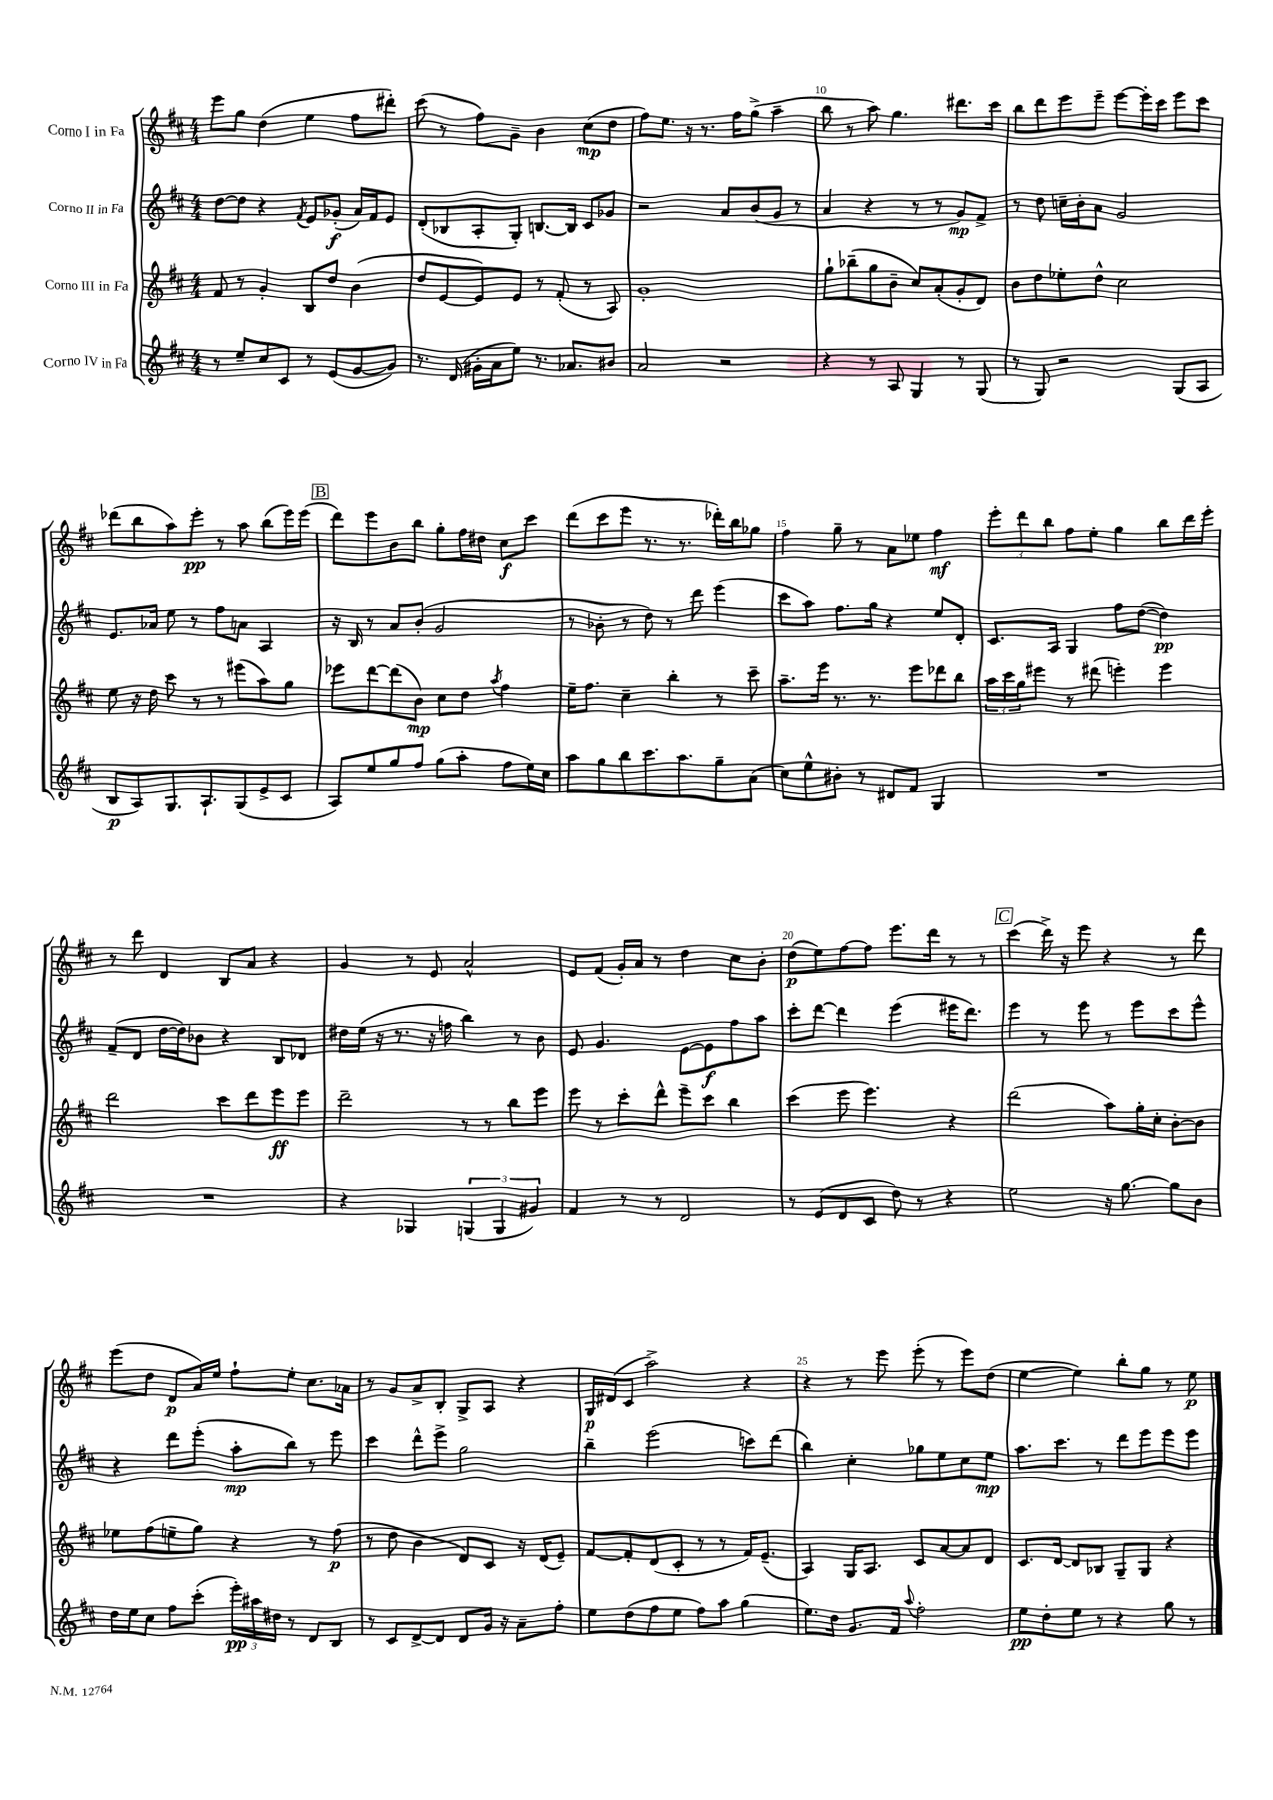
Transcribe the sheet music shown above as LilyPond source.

<<
\new StaffGroup <<
\new Staff = "s0" \with { instrumentName = "Corno I in Fa" } {
    \clef treble \key d \major \numericTimeSignature \time 4/4
    e'''8 g''8 d''4( e''4 fis''8 dis'''8-.) |
    cis'''8( r8 fis''8) g'8-- b'4 cis''8\mp( d''8 |
    fis''8) e''8. r16 r8. fis''16 g''8->( a''4-- |
    b''8 r8 a''8) g''4. dis'''8. cis'''16 |
    b''8 d'''8 e'''8 e'''8-- e'''8~ e'''16-. cis'''16 e'''8 cis'''8 |
    des'''8( b''8 a''8) e'''8-.\pp r8 a''8 b''8( e'''16) e'''16( |
    \mark \markup { \box "B" } d'''8) e'''8 b'8 b''8 g''8-. fis''16 dis''16 cis''8\f cis'''8 |
    d'''8( cis'''8 e'''8 r8. r8. des'''16-.) b''16 ges''8 |
    fis''4 g''8-- r8 a'8 ees''8 fis''4\mf |
    \tuplet 3/2 { e'''8-. d'''8 b''8 } fis''8 e''8-. g''4 b''8 d'''16 e'''16-. |
    r8 d'''8 d'4 b8 a'8 r4 |
    g'4 r8 e'8 a'2-^ |
    e'8 fis'8( g'16-.) a'16 r8 d''4 cis''8 b'8-. |
    d''8\p( e''8) fis''8~ fis''8 e'''8. d'''16 r8 r8 |
    \mark \markup { \box "C" } cis'''4( d'''16->) r16 e'''8 r4 r8 d'''8 |
    e'''8( d''8 d'8\p a'16) e''16 fis''8-! e''8-. cis''8. aes'16 |
    r8 g'8 a'8-> b8-. g8-> a8 r4 |
    g16\p dis'16( cis'8 a''2->) r4 |
    r4 r8 e'''8 e'''8-.( r8 e'''8) d''8( |
    e''4~ e''4) b''8-. g''8 r8 e''8\p \bar "|." |
}
\new Staff = "s1" \with { instrumentName = "Corno II in Fa" } {
    \clef treble \key d \major \numericTimeSignature \time 4/4
    d''8~ d''8 r4 \acciaccatura { fis'8 } e'8 ges'8-.\f( a'16) fis'16 e'8 |
    d'8-.( bes8 a8-. g8-.) b8.~ b16 cis'8 ges'8 |
    r2 a'8 b'8( g'8 r8 |
    a'4 r4 r8 r8 g'8\mp) fis'8-> |
    r8 d''8 c''16-- b'16-. a'8 g'2 |
    e'8. aes'16 e''8 r8 fis''8 a'8 a4 |
    \mark \markup { \box "B" } r16 b16 r8 a'8 b'8-.( g'2 |
    r8 bes'8-. r8 d''8) r8 d'''8 e'''4( |
    cis'''8 a''8) fis''8. g''16 r4 e''8 d'8-. |
    cis'8. a16 g4 fis''8 d''8~( d''4\pp) |
    fis'8--( d'8 d''16~ d''16) bes'8 r4 b8 des'8 |
    dis''16 e''16( r16 r8. r16 f''16 b''4) r8 b'8 |
    e'8 g'4. e'8~ e'8\f fis''8 a''8 |
    cis'''8-. d'''8~ d'''4 e'''4( eis'''16 d'''8.) |
    \mark \markup { \box "C" } e'''4 r8 e'''8 r8 e'''8 cis'''8 e'''8-^ |
    r4 d'''8 e'''8-.( a''8-.\mp b''8) r8 e'''8 |
    cis'''4 d'''8-^ e'''8-> g''2 |
    b''4-- e'''2( c'''8) d'''8( |
    b''4) cis''4-. ges''8 e''8 cis''8 e''8\mp |
    a''8. cis'''8. r8 d'''8 e'''8 e'''8 e'''8 \bar "|." |
}
\new Staff = "s2" \with { instrumentName = "Corno III in Fa" } {
    \clef treble \key d \major \numericTimeSignature \time 4/4
    fis'8 r8 g'4-. b8 d''8 b'4( |
    d''8 e'8~ e'8) e'8 r8 fis'8-.( r8 a8) |
    g'1-. |
    g''8-! bes''8--( g''8 b'8-- cis''8) a'8-.( g'8-. d'8) |
    b'8 d''8 ees''8-. d''8-^ cis''2 |
    e''8 r16 d''16 cis'''8 r8 r8 eis'''8( a''8) g''8 |
    \mark \markup { \box "B" } ees'''8 d'''8~ d'''8( b'8\mp) cis''8 d''8 \acciaccatura { a''8 } fis''4 |
    e''16-- fis''8. cis''4-- b''4-. r8 cis'''8-- |
    a''8.-- e'''16 r8. r8. e'''8 des'''8 b''8 |
    \tuplet 3/2 { a''16 cis'''16 g''16 } eis'''8 r8 dis'''8( e'''4-.) e'''4 |
    d'''2 cis'''8 d'''8 e'''8\ff e'''8 |
    d'''2-- r8 r8 b''8 e'''8 |
    e'''8 r8 cis'''8-. d'''8-^ e'''8-- cis'''8 b''4 |
    cis'''4( e'''8 e'''4.) r4 |
    \mark \markup { \box "C" } d'''2( a''8) g''16-. cis''16-. b'8~-. b'8 |
    ees''8 fis''8( e''8-- g''8) r4 r8 fis''8\p( |
    r8 d''8 b'4 d'8) cis'8 r16 d'16( e'8--) |
    fis'8~ fis'8-. d'8( cis'8-. r8 r8 fis'16) e'8.--( |
    a4) g16 a8. cis'8 a'8~ a'8 d'8 |
    cis'8. d'16~ d'8 bes8 g8-- g8 r4 \bar "|." |
}
\new Staff = "s3" \with { instrumentName = "Corno IV in Fa" } {
    \clef treble \key d \major \numericTimeSignature \time 4/4
    r8 e''8-- cis''8 cis'8 r8 e'8( g'8~ g'8) |
    r8. d'16( gis'16-. a'16 e''8) r8. aes'8. bis'8 |
    a'2 r2 |
    r4 r8 a8 g4 r8 g8( |
    r8 g8) r2 g8( a8 |
    b8\p a8) g8. a8.-! g8( e'8-> cis'8 |
    \mark \markup { \box "B" } a8) e''8 g''8 fis''8 g''8( a''8-. fis''8 e''16) cis''16 |
    a''8 g''8 b''8 cis'''8. a''8. g''8-- a'8( |
    cis''8) e''8-^ bis'8-. r8 dis'8 fis'8 g4 |
    R1 |
    R1 |
    r4 ges4 \tuplet 3/2 { g4( g4 gis'4) } |
    fis'4 r8 r8 d'2 |
    r8 e'8( d'8 cis'8 d''8) r8 r4 |
    \mark \markup { \box "C" } e''2 r16 g''8.~ g''8 b'8 |
    d''16 e''16 cis''8 fis''8 cis'''8-.( \tuplet 3/2 { e'''16-.\pp) ais''16 dis''16 } r8 d'8 b8 |
    r8 cis'8 d'8~-> d'8 d'8 g'16 r16 a'8-- fis''8-. |
    e''8 d''8( fis''8 e''8 fis''8) a''8 g''4( |
    e''8.) d''16 g'8. fis'16 \appoggiatura { a''8 } fis''2-. |
    e''8\pp d''8-. e''8 r8 r4 g''8 r8 \bar "|." |
}
>>
>>
\layout { \context { \Score currentBarNumber = #7 \override BarNumber.break-visibility = ##(#f #t #t) barNumberVisibility = #(every-nth-bar-number-visible 5) } }
